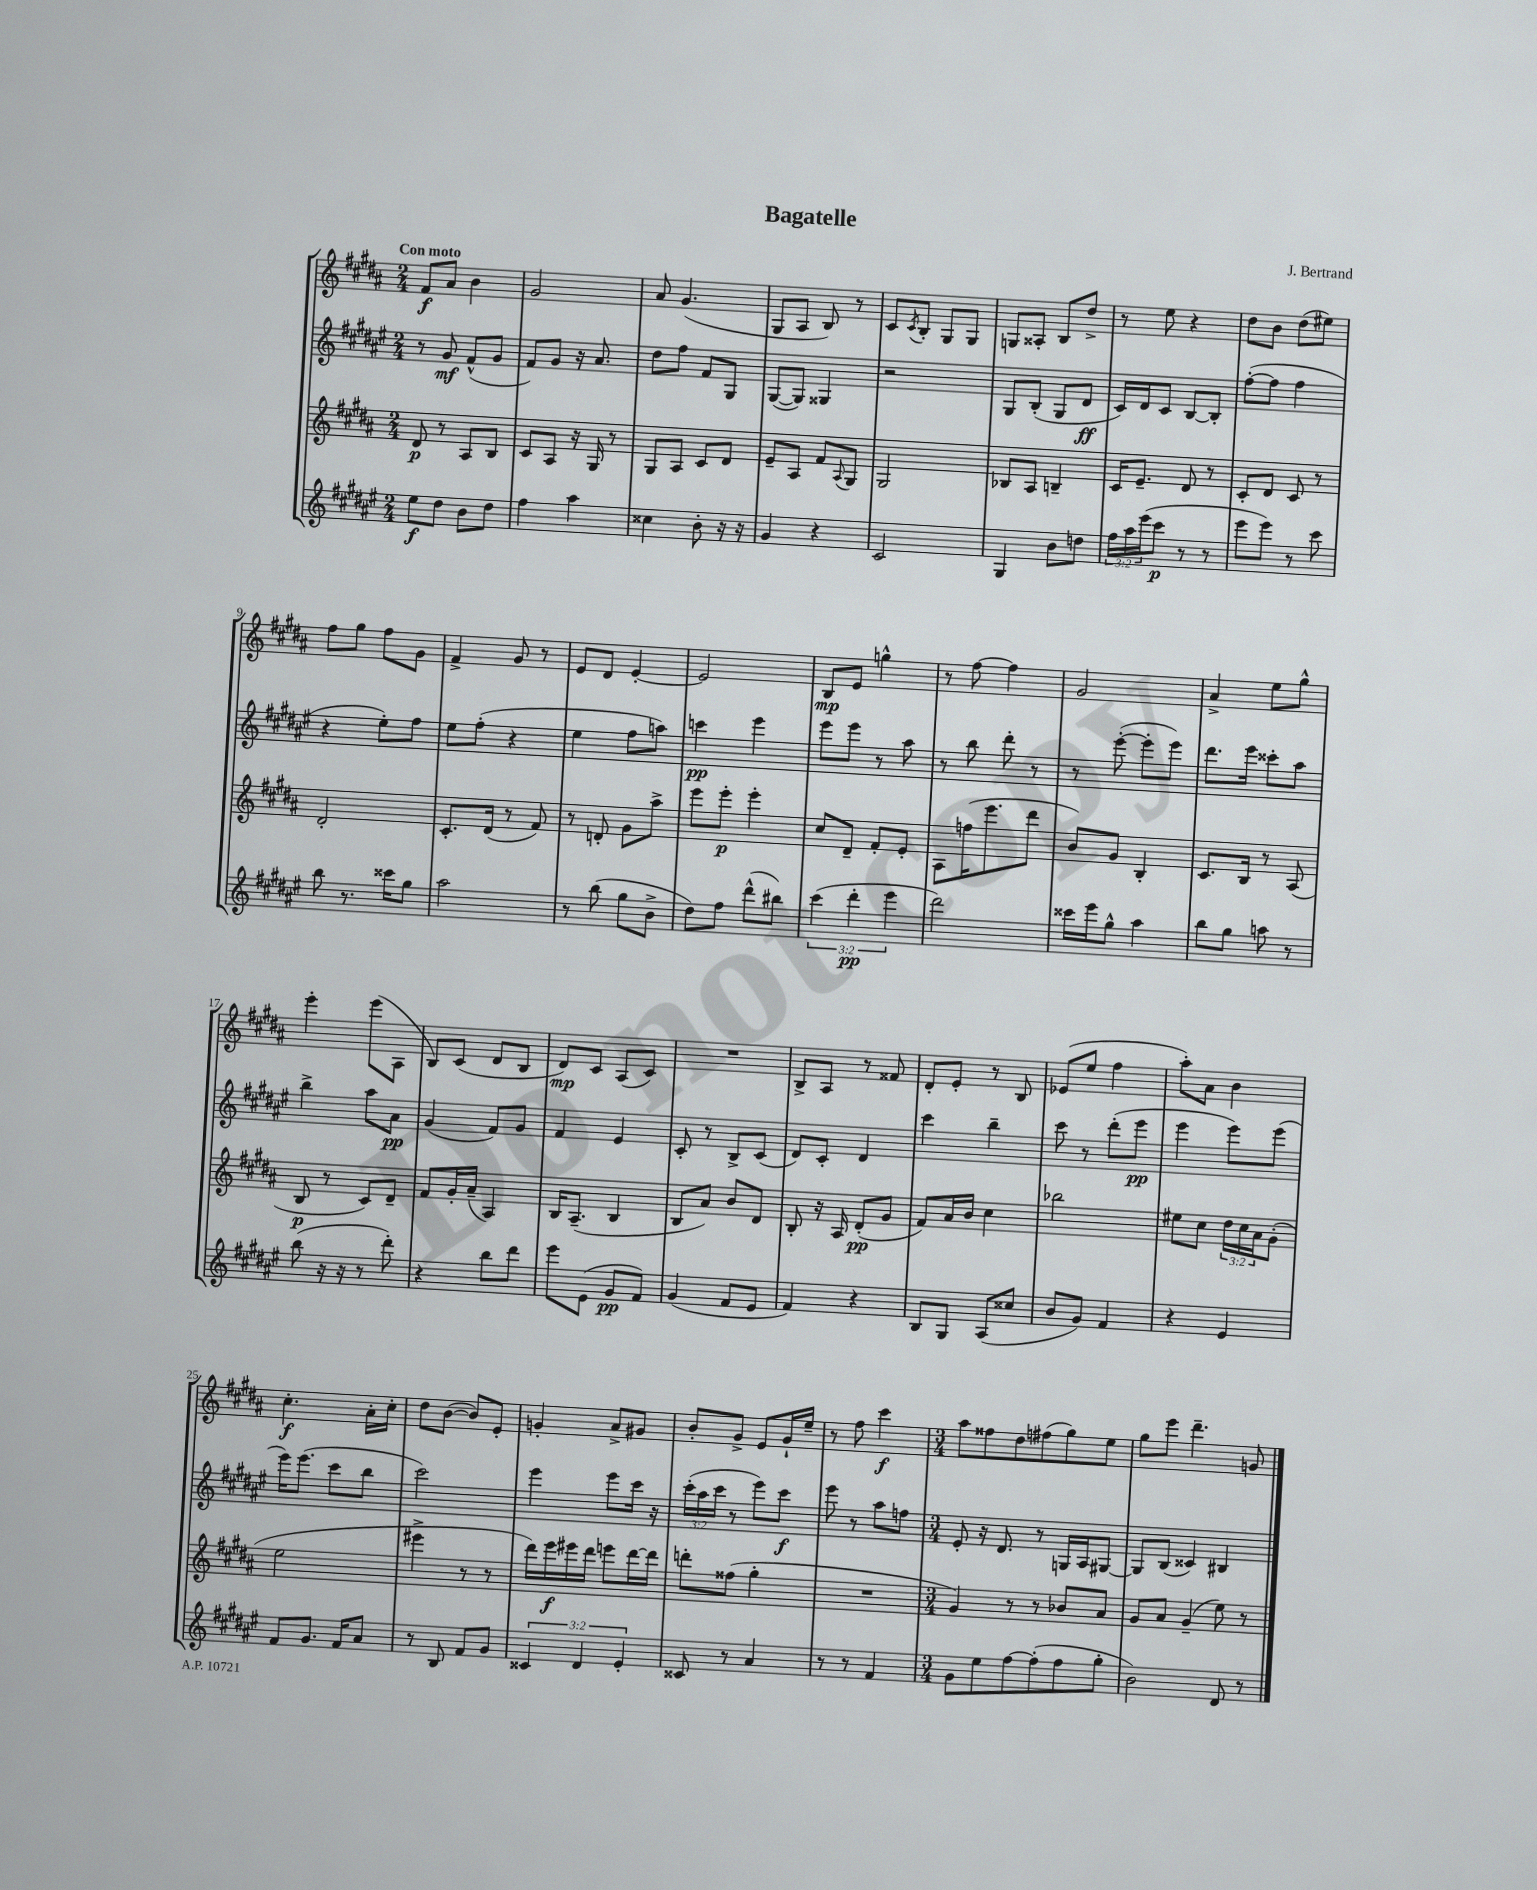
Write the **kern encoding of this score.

**kern	**kern	**kern	**kern
*staff4	*staff3	*staff2	*staff1
*clefG2	*clefG2	*clefG2	*clefG2
*k[f#c#g#d#a#e#]	*k[f#c#g#d#a#]	*k[f#c#g#d#a#e#]	*k[f#c#g#d#a#]
*M2/4	*M2/4	*M2/4	*M2/4
8ee#	8d#	8r	8f#
8dd#	8r	8g#	8a#
8b	8A#	(8f#^^	4b
8dd#	8B	8g#	.
=	=	=	=
4ff#	8c#	8f#)	2g#
.	8A#	8g#	.
4aa#	16r	16r	.
.	16G#	8.a#	.
.	8r	.	.
=	=	=	=
4cc##	8G#	8dd#	8a#
.	8A#	8ff#	(4.g#
8b'	8c#	8f#	.
16r	8d#	8G#	.
16r	.	.	.
=	=	=	=
4g#	8e~	([8G#	8G#
.	8A#	8G#])	8A#
4r	8f#	4G##	8B)
.	8qqA#	.	.
.	8G#	.	8r
=	=	=	=
2c#	2G#	2r	8c#
.	.	.	8qc#
.	.	.	8B'
.	.	.	8G#
.	.	.	8G#
=	=	=	=
4G#	8B-	8G#	8G
.	8A#	(8B'	8A##'
8b	4B~	8G#	8B
8dd	.	8d#	8dd#^
=	=	=	=
24ff#	16c#	16c#)	8r
24aa#	.	.	.
.	8.e~	16d#	.
(24eee#	.	.	.
8ccc#	.	8c#	8ee
8r	8d#	[8B	4r
8r	8r	8B']	.
=	=	=	=
8eee#	8c#'	([8ff#'	8dd#
8eee#)	8d#	8ff#]	8b
8r	8c#	4ff#	(8dd#
8ccc#	8r	.	8ee#)
=	=	=	=
8bb	2d#'	4r	8ff#
8.r	.	.	8gg#
.	.	8ee#')	8ff#
16ccc##	.	.	.
8gg#	.	8ff#	8g#
=	=	=	=
2aa#	8.c#'	8ee#	4f#^
.	.	(8ff#'	.
.	(16d#	.	.
.	8r	4r	8g#
.	8f#)	.	8r
=	=	=	=
8r	8r	4ee#	8e
(8bb	8d'	.	8d#
8gg#	8g#	8ff#	[4e'
8b^	8aa#^	8aa)	.
=	=	=	=
8dd#)	8eee	4ccc	2e]
8ff#	8eee'	.	.
(8ddd#^^	4eee'	4eee#	.
8bb#)	.	.	.
=	=	=	=
(6ccc#	8cc#	8eee#	8B
.	8d#~	8eee#	8e
6ddd#'	.	.	.
.	8f#'	8r	4gg^^
6eee#	.	.	.
.	8e'	8aa#	.
=	=	=	=
2ddd#)	8A#	8r	8r
.	(16ff	8bb	[8ff#
.	8.eee	.	.
.	.	8ddd#'	4ff#]
.	8ddd#	8r	.
=	=	=	=
16ccc##	8b)	8r	2g#
16eee#	.	.	.
8gg#^^	8g#	([8eee#'	.
4aa#	4B'	8eee#']	.
.	.	8eee#)	.
=	=	=	=
8bb	8.c#	8.ddd#	4a#^
8gg#	.	.	.
.	16B	16eee#	.
8aa	8r	8ccc##'	8ee
8r	(8A#	8aa#	8gg#^^
=	=	=	=
(8bb	8B	4bb^	4eee'
16r	8r	.	.
16r	.	.	.
8r	8c#)	8aa#	(8eee
8ddd#')	8d#~	8a#	8A#
=	=	=	=
4r	8f#	(4g#	8B)
.	16g#'	.	(8c#
.	(16a#~	.	.
8bb	4A#)	8f#)	8d#
8ddd#	.	8g#	8B
=	=	=	=
8eee#	16B	4f#	8d#)
.	(8.A#~	.	.
(8e#	.	.	8c#
8g#	4B	4e#	(8A#
8f#)	.	.	8c#)
=	=	=	=
(4g#	8B	8c#'	2r
.	8a#)	8r	.
8f#	8b	8B^	.
8e#	8d#	(8c#	.
=	=	=	=
4f#)	8B'	8d#)	8B^
.	16r	8c#'	8A#
.	16A#	.	.
4r	(8d#'	4d#	8r
.	8g#	.	8f##
=	=	=	=
8B	8f#)	4ccc#	8d#'
8G#	16a#	.	8e'
.	16b	.	.
(8A#	4cc#	4bb~	8r
8cc##	.	.	8B
=	=	=	=
8b	2bb-	8ccc#	(8e-
8g#)	.	8r	8ee
4f#	.	(8ddd#'	4ff#
.	.	8eee#	.
=	=	=	=
4r	8ee#	4eee#	8aa#')
.	8cc#	.	8a#
4e#	24dd#	8eee#)	4b
.	24cc#	.	.
.	24a#	.	.
.	(8g#'	(8eee#	.
=	=	=	=
8f#	2ee	16eee#)	4.cc#'
.	.	(8.eee#	.
8.g#	.	.	.
.	.	8ccc#	.
16f#	.	.	.
8a#	.	8bb	16a#'
.	.	.	16cc#'
=	=	=	=
8r	4eee#^	2ccc#)	8dd#
8B	.	.	([8b
8f#	8r	.	8b])
8g#	8r	.	8e'
=	=	=	=
6c##	16ddd#)	4eee#	4g'
.	16eee	.	.
.	16eee#	.	.
6d#	.	.	.
.	16ddd#	.	.
.	8eee	8eee#	8a#^
6e#'	.	.	.
.	[16ddd#	16ccc#	8g#
.	16ddd#]	16r	.
=	=	=	=
8c##	8ddd'	(24ccc#'	8b'
.	.	24aa#	.
.	.	24ccc#	.
8r	(8ff##	8r	8g#^
4a#	4gg#'	8eee#)	8e
.	.	8ccc#	16g#`
.	.	.	16ee~
=	=	=	=
8r	2r	8eee#	8r
8r	.	8r	8ff#
4f#	.	8aa#	4ccc#
.	.	8ff	.
=	=	=	=
*M3/4	*M3/4	*M3/4	*M3/4
8g#	4g#)	8e#'	8aa#
8ee#	.	16r	8ff##
.	.	8.d#	.
[8ff#	8r	.	8dd#
(8ff#']	8r	8r	(8ff#
8ff#	8b-	16G	8gg#)
.	.	16A#	.
8gg#'	8a#	[8G#	8ee
=	=	=	=
2b)	8g#	8G#]	8gg#
.	8a#	(8B	8eee
.	(4g#~	4c##)	4.ddd#~
8d#	8ee)	4B#	.
8r	8r	.	8g
==	==	==	==
*-	*-	*-	*-
